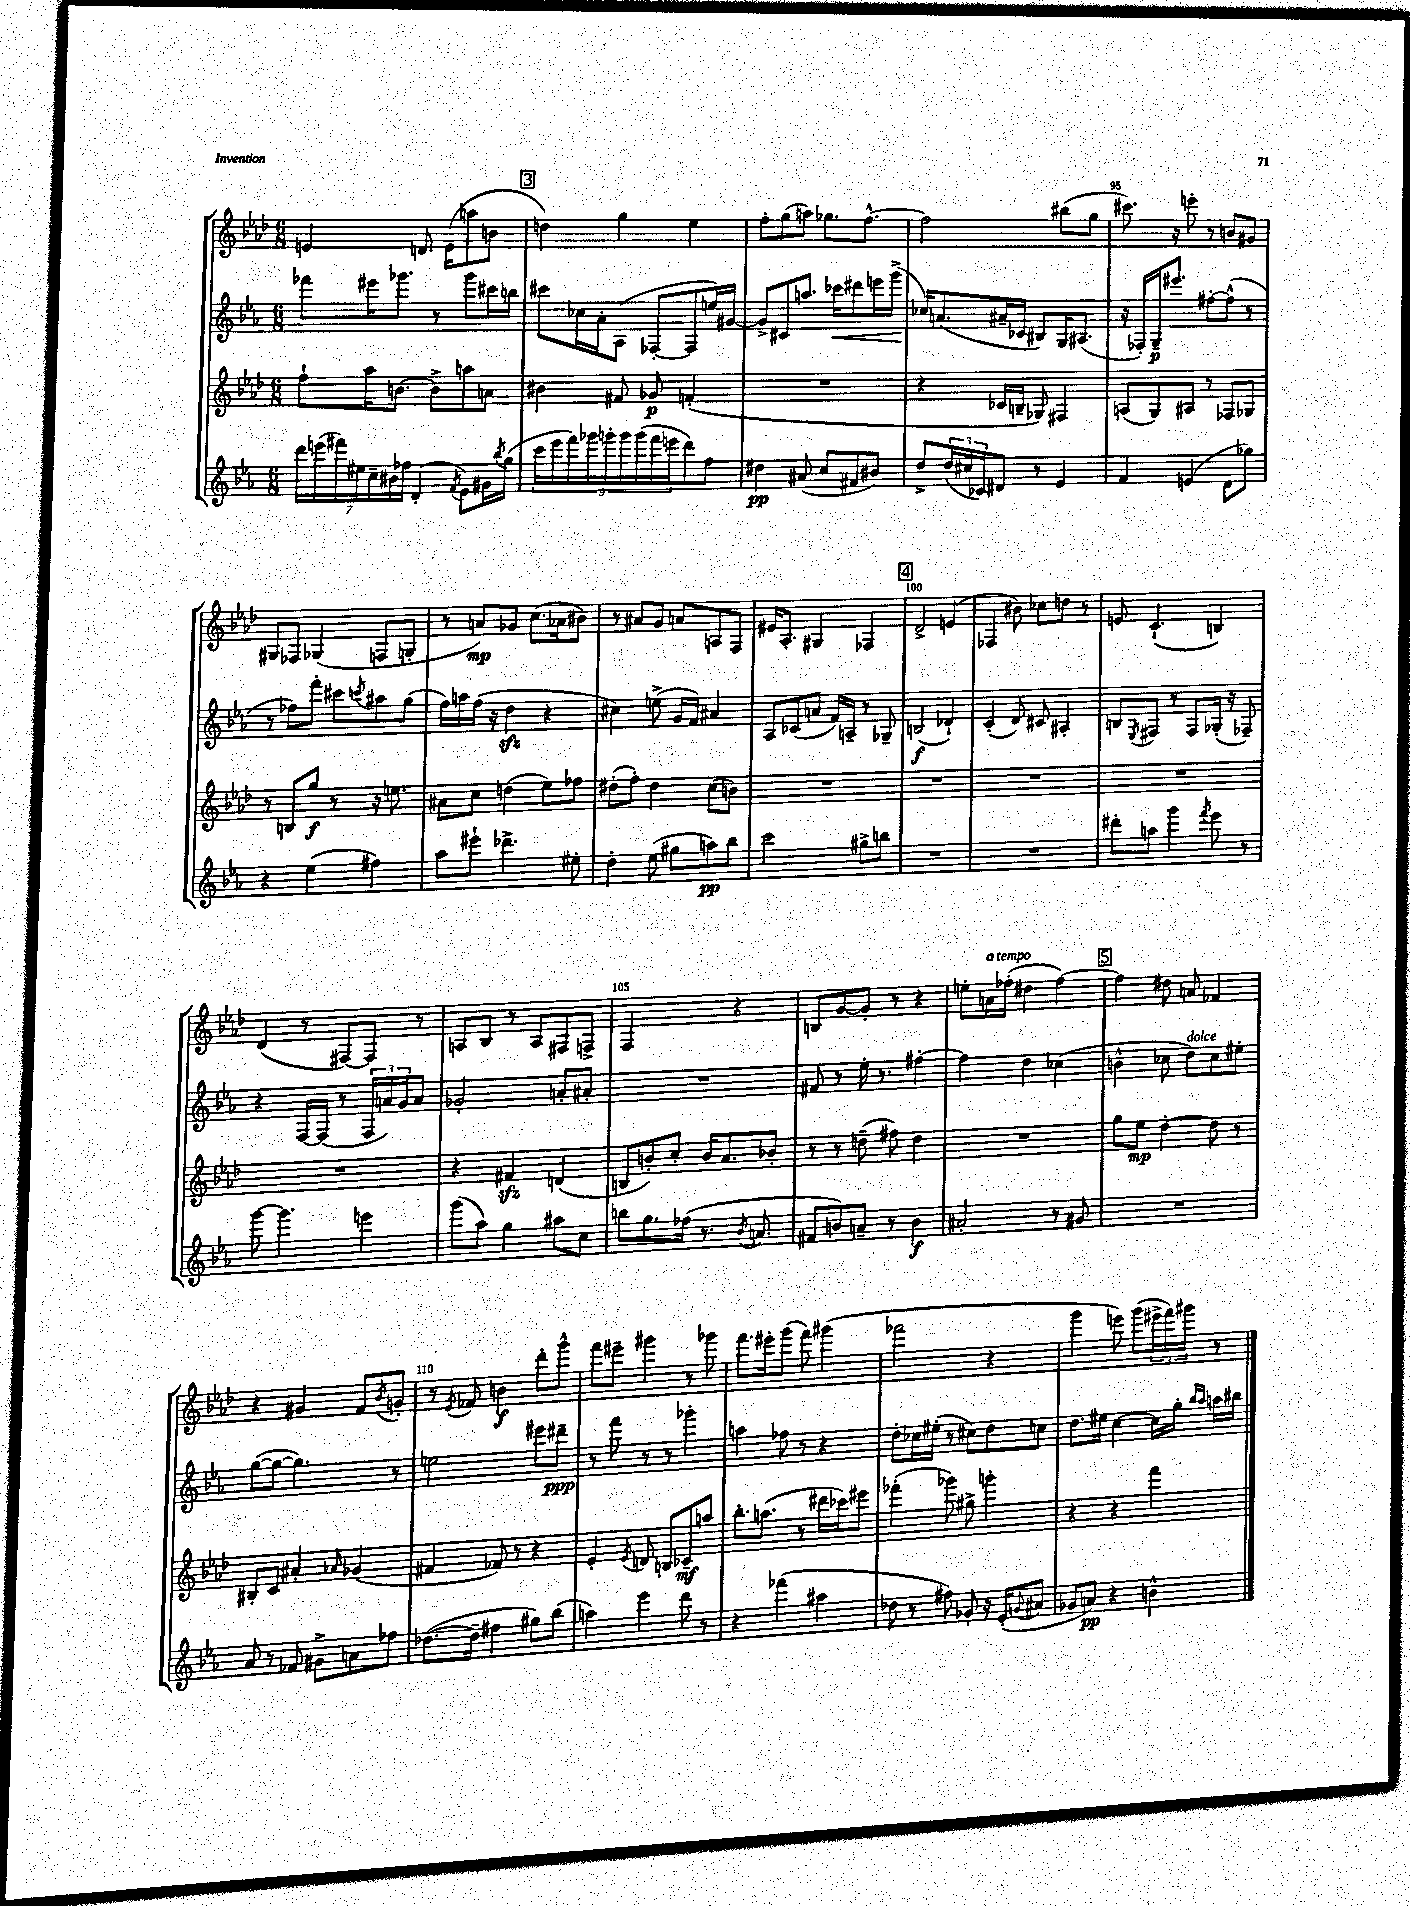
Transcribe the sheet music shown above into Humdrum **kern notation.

**kern	**dynam	**kern	**dynam	**kern	**dynam	**kern	**dynam
*part4	*part4	*part3	*part3	*part2	*part2	*part1	*part1
*staff4	*staff4	*staff3	*staff3	*staff2	*staff2	*staff1	*staff1
*clefG2	*	*clefG2	*	*clefG2	*	*clefG2	*
*k[b-e-a-]	*	*k[b-e-a-d-]	*	*k[b-e-a-]	*	*k[b-e-a-d-]	*
*M6/8	*	*M6/8	*	*M6/8	*	*M6/8	*
=91	=91	=91	=91	=91	=91	=91	=91
28ddd\LL	.	8ff`\L	.	8fff-X\L	.	4en/	.
(28eeen\	.	.	.	.	.	.	.
28fff#X\)	.	.	.	.	.	.	.
28ee#X\	.	.	.	.	.	.	.
.	.	16aa-\K	.	16eee#X\K	.	.	.
28cc~\	.	.	.	.	.	.	.
28b#X\	.	.	.	.	.	.	.
.	.	[8.bn\J	.	8.ggg-X\J	.	.	.
28ff-X\JJ	.	.	.	.	.	.	.
(4d'/	.	.	.	.	.	8.dn/	.
.	.	8b^\L]	.	8r	.	.	.
.	.	.	.	.	.	(16e\KL	.
8qf/	.	.	.	.	.	.	.
8e-\L)	.	8aan\	.	8ggg-\L	.	8aan\	.
16g#X\L	.	8an\J	.	16ccc#X\L	.	8bn\J	.
8qbb-/	.	.	.	.	.	.	.
(16gg\JJ	.	.	.	16bbn\JJ	.	.	.
!!LO:REH:place=s1:t=3
=92	=92	=92	=92	=92	=92	=92	=92
18ccc\LL	.	4b#X\	.	8ccc#X\L	.	4ddn\)	.
18eee-\	.	.	.	.	.	.	.
18fff\)	.	.	.	.	.	.	.
.	.	.	.	16cc-X\L	.	.	.
18ggg-X\	.	.	.	.	.	.	.
.	.	.	.	16a-'\J	.	.	.
18gggn'\	.	.	.	.	.	.	.
.	.	8f#X/	.	(8A-\J	.	4gg\	.
18ggg\	.	.	.	.	.	.	.
(18ggg\	.	.	.	.	.	.	.
.	.	8g-X/	p	[8F-X'/L	.	.	.
18fff\	.	.	.	.	.	.	.
18eeen\J	.	.	.	.	.	.	.
8ddd\)	.	(4fn'/	.	8F-/]	.	4ee-\	.
8ff\J	.	.	.	16een/L)	.	.	.
.	.	.	.	[16g#X/JJ	.	.	.
=93	=93	=93	=93	=93	=93	=93	=93
4dd#X\	pp	2.r	.	8g#^/L]	.	8ff'\L	.
.	.	.	.	8c#X/	.	(8gg\	.
(8a#X/	.	.	.	8.aan/J	.	8aan\J)	.
8cc/L	.	.	.	.	.	8.gg-X\L	.
!	!	!	!	!	!LO:HP:b	!	!
.	.	.	.	16ccc-X\KL	<	.	.
8f#X/	.	.	.	8ddd#X\	.	.	.
.	.	.	.	.	.	[8.ff^^\J	.
8b#X/J)	.	.	.	16eeen\L	.	.	.
.	.	.	.	(16ggg^\JJ	.	.	.
=94	=94	=94	=94	=94	=94	=94	=94
8dd^/L	.	4r	.	16cc-X/KL)	.	2ff\]	.
.	.	.	.	(8.an/	[	.	.
(24dd/L	.	.	.	.	.	.	.
24cc#X/	.	.	.	.	.	.	.
24c-X/J)	.	.	.	.	.	.	.
8d#X/J	.	16c-X/LL	.	16a#X~/L	.	.	.
.	.	16Bn~/JJ	.	16c-X/JJ	.	.	.
8r	.	8G-X/)	.	8B#X/L)	.	.	.
4e-/	.	4F#X/	.	16G/K	.	(8bb#X\L	.
.	.	.	.	(8.A#X/J	.	.	.
.	.	.	.	.	.	8gg\J	.
=95	=95	=95	=95	=95	=95	=95	=95
4f/	.	(8An/L	.	16r	.	8.ccc#X\)	.
.	.	.	.	16F-X'/LL)	.	.	.
.	.	8G/)	.	16G~/J	p	.	.
.	.	.	.	8.eee#X/J	.	16r	.
(4en/	.	8A#X/J	.	.	.	8eeen'\	.
.	.	8r	.	[8ff#X'\L	.	8r	.
8d\L	.	8F-X/L	.	(8ff#^^\J]	.	8bn/L	.
8gg-X\J)	.	8G-X/J	.	8r	.	8g#X/J	.
!!LO:LB:g=z
=96	=96	=96	=96	=96	=96	=96	=96
4r	.	8r	.	8r	.	8G#X/L	.
.	.	8Bn/L	.	8ff-X\L)	.	8F-X/J	.
(4ee-\	.	8gg/J	f	8fff'\J	.	(4G-X/	.
.	.	8r	.	8ccc#X\L	.	.	.
.	.	.	.	8qcccn/	.	.	.
4ff#X\)	.	16r	.	8aa#X\	.	8Fn/L	.
.	.	8.een\	.	.	.	.	.
.	.	.	.	(8gg\J	.	8Gn'/J	.
=97	=97	=97	=97	=97	=97	=97	=97
8aa-\L	.	8a#X\L	.	16ff\LL)	.	8r	.
.	.	.	.	16aan\	.	.	.
8eee#X`\J	.	8cc\J	.	(16ff\JJ	.	8an/L)	mp
.	.	.	.	16r	.	.	.
4.ddd-X^\	.	(4ddn\	.	4ddzz\	.	8g-X/J	.
.	.	.	.	.	.	(8.cc\L	.
.	.	8ee-\L)	.	4r	.	.	.
.	.	.	.	.	.	16a-X\k	.
8ee#X'\	.	8ff-X\J	.	.	.	8b#X\J)	.
=98	=98	=98	=98	=98	=98	=98	=98
4dd'\	.	(8dd#X'\L	.	4cc#X\)	.	8r	.
.	.	8ff'\J)	.	.	.	8a#X/L	.
(8ee-\	.	4dd#\	.	(8een^\	.	8g/J	.
8gg#X\L	.	.	.	16g/LL	.	8an/L	.
.	.	.	.	16f/JJ)	.	.	.
8aan\)	pp	(8cc\L	.	4a#X/	.	8An/	.
8bb-\J	.	8bn\J)	.	.	.	8F/J	.
=99	=99	=99	=99	=99	=99	=99	=99
2ccc\	.	2.r	.	8A-/L	.	16e#X/KL	.
.	.	.	.	.	.	8.A-'/J	.
.	.	.	.	(8c-X/	.	.	.
.	.	.	.	8an/J	.	4G#X/	.
.	.	.	.	16f/LL)	.	.	.
.	.	.	.	16An~/JJ	.	.	.
8gg#X^\L	.	.	.	8r	.	4F-X/	.
8bbn\J	.	.	.	8G-X~/	.	.	.
!!LO:REH:place=s1:t=4
=100	=100	=100	=100	=100	=100	=100	=100
2.r	.	2.r	.	(2Bn/	f	2d-^/	.
.	.	.	.	4d-X`/)	.	(4en/	.
=101	=101	=101	=101	=101	=101	=101	=101
2.r	.	2.r	.	(4c'/	.	4F-X/	.
.	.	.	.	8d/)	.	8b#X\)	.
.	.	.	.	8c#X/	.	8cc-X\L	.
.	.	.	.	4A#X'/	.	8ddn\J	.
.	.	.	.	.	.	8r	.
=102	=102	=102	=102	=102	=102	=102	=102
8ddd#X'\L	.	2.r	.	8Bn/L	.	8en/	.
.	.	.	.	8qE-/	.	.	.
8aan\J	.	.	.	8F#X/J	.	(4.c`/	.
4ggg\	.	.	.	8r	.	.	.
.	.	.	.	8F#/L	.	.	.
8qfff/	.	.	.	.	.	.	.
8eee-\	.	.	.	(16G-X'/Jk	.	4Bn/)	.
.	.	.	.	16r	.	.	.
8r	.	.	.	8F-X~/)	.	.	.
!!LO:LB:g=z
=103	=103	=103	=103	=103	=103	=103	=103
[8ggg\	.	2.r	.	4r	.	(4d-/	.
4.ggg\]	.	.	.	.	.	.	.
.	.	.	.	[16F/LL	.	8r	.
.	.	.	.	(16F/JJ]	.	.	.
.	.	.	.	8r	.	[8F#X/L)	.
4eeen\	.	.	.	24F/LL	.	8F#/J]	.
.	.	.	.	24an/)	.	.	.
.	.	.	.	24g/J	.	.	.
.	.	.	.	8a/J	.	8r	.
=104	=104	=104	=104	=104	=104	=104	=104
(8ggg\L	.	4r	.	2g-X'/	.	8An/L	.
8aa-\J)	.	.	.	.	.	8B-/J	.
4gg\	.	4f#Xzz/	.	.	.	8r	.
.	.	.	.	.	.	8A/L	.
8aa#X\L	.	(4dn/	.	8an'/L	.	8F#X/	.
8cc\J	.	.	.	8a#X'/J	.	8Fn^/J	.
=105	=105	=105	=105	=105	=105	=105	=105
8bbn\L	.	8Bn/L	.	2.r	.	2F/	.
8.gg\	.	8bn'/)	.	.	.	.	.
.	.	8cc'/J	.	.	.	.	.
(16ff-X\Jk	.	.	.	.	.	.	.
8.r	.	16b/KL	.	.	.	.	.
.	.	8.a-/	.	.	.	.	.
.	.	.	.	.	.	4r	.
8qb-/	.	.	.	.	.	.	.
8.an/	.	.	.	.	.	.	.
.	.	8b-X'/J	.	.	.	.	.
=106	=106	=106	=106	=106	=106	=106	=106
8f#X/L	.	8r	.	8f#X/	.	8Bn/L	.
8bn/)	.	8r	.	8r	.	[8g/	.
8an~/J	.	(8ddn~\	.	16ee-'\	.	8g'/J]	.
.	.	.	.	8.r	.	.	.
8r	.	8ff#X\)	.	.	.	8r	.
4b\	f	4dd\	.	[4ff#X'\	.	4r	.
=107	=107	=107	=107	=107	=107	=107	=107
2a#X'/	.	2.r	.	4ff#\]	.	8een'\L	.
!	!	!	!	!	!	!LO:TX:a:i:t=a tempo	!
.	.	.	.	.	.	16an\L	.
.	.	.	.	.	.	(16ff-X'\JJ	.
.	.	.	.	4dd\	.	4dd#X\	.
8r	.	.	.	(4cc-X\	.	[4ff-\)	.
8g#X/	.	.	.	.	.	.	.
!!LO:REH:place=s1:t=5
=108	=108	=108	=108	=108	=108	=108	=108
2.r	.	8gg\L	.	4bn^^\	.	4ff-\]	.
.	.	8ee-\J	mp	.	.	.	.
.	.	[4dd-'\	.	8cc-X\	.	8dd#X\	.
!	!	!	!	!LO:TX:a:i:t=dolce	!	!	!
.	.	.	.	8dd\L)	.	8an/	.
.	.	8dd-\]	.	8cc-\	.	4f-X/	.
.	.	8r	.	8ee#X'\J	.	.	.
!!LO:LB:g=z
=109	=109	=109	=109	=109	=109	=109	=109
8a-/	.	8B#X'/L	.	([8gg\L	.	4r	.
8r	.	8c/J	.	8gg\J_	.	.	.
8f-X/	.	4a#X'/	.	4.gg\])	.	4g#X/	.
8g#X^\L	.	.	.	.	.	.	.
.	.	16qqa-X/	.	.	.	.	.
8an\	.	(4g-X/	.	.	.	8f/L	.
.	.	.	.	.	.	8qb-/	.
8ff-X\J	.	.	.	8r	.	8gn'/J	.
=110	=110	=110	=110	=110	=110	=110	=110
([8.dd-X\L	.	4f#X/	.	2een\	.	8r	.
.	.	.	.	.	.	8qe-/	.
.	.	.	.	.	.	8f-X/	.
16dd-~\Jk]	.	.	.	.	.	.	.
4ff#X\	.	8f-X/)	.	.	.	4bn\	f
.	.	8r	.	.	.	.	.
8gg#X\L)	.	4r	.	8eee#X\L	.	8ddd-'\L	.
(8bb-\J	.	.	.	8ddd#X~\J	ppp	8ggg^^\J	.
=111	=111	=111	=111	=111	=111	=111	=111
4aan\)	.	4e-'/	.	8r	.	8fff\L	.
.	.	.	.	8fff\	.	8eee#X~\J	.
.	.	8qe-/	.	.	.	.	.
4eee-\	.	8dn/	.	8r	.	4ggg#X\	.
.	.	8Bn/L	.	8r	.	.	.
8ddd\	.	8c-X~/	mf	4ggg-X'\	.	8r	.
8r	.	8aan/J	.	.	.	8ggg-X\	.
=112	=112	=112	=112	=112	=112	=112	=112
4r	.	8.bb-'\L	.	4aan\	.	8.fff\L	.
.	.	(8.aan\J	.	.	.	16eee#X'\k	.
(4fff-X\	.	.	.	8ff-X\	.	(8ggg\J	.
.	.	8r	.	8r	.	8fff\)	.
4aa#X\	.	16ddd#X\LL	.	4r	.	(4ggg#X\	.
.	.	16ccc-X\J)	.	.	.	.	.
.	.	8eee#X\J	.	.	.	.	.
=113	=113	=113	=113	=113	=113	=113	=113
8dd-X\	.	(4fff-X'\	.	8dd'\L	.	2fff-X\	.
8r	.	.	.	16cc-X\L	.	.	.
.	.	.	.	(16ee#X'\JJ	.	.	.
8ff#X\)	.	8ggg-X\)	.	8r	.	.	.
8g-X'/	.	8gg#X^\	.	8cc#X\L)	.	.	.
16r	.	4gggn'\	.	8dd\	.	4r	.
(16e-'/KL	.	.	.	.	.	.	.
8qqgn/	.	.	.	.	.	.	.
8a#X/J	.	.	.	8ccn\J	.	.	.
=114	=114	=114	=114	=114	=114	=114	=114
8g-X/L	.	4r	.	8.dd\L	.	4ggg\	.
8an/J)	pp	.	.	.	.	.	.
.	.	.	.	16ee#X\Jk	.	.	.
4r	.	4r	.	[4cc\	.	8eeen\)	.
.	.	.	.	.	.	(8ggg\L	.
4bn^^\	.	4fff\	.	16cc\LL]	.	24eee#X^\L	.
.	.	.	.	.	.	24fff\)	.
.	.	.	.	16gg'\JJ	.	.	.
.	.	.	.	.	.	24ggg#X\JJ	.
.	.	.	.	16qqbb-/LL	.	.	.
.	.	.	.	16qqaa-/JJ	.	.	.
.	.	.	.	16aan\LL	.	8r	.
.	.	.	.	16bb#X\JJ	.	.	.
==	==	==	==	==	==	==	==
*-	*-	*-	*-	*-	*-	*-	*-
